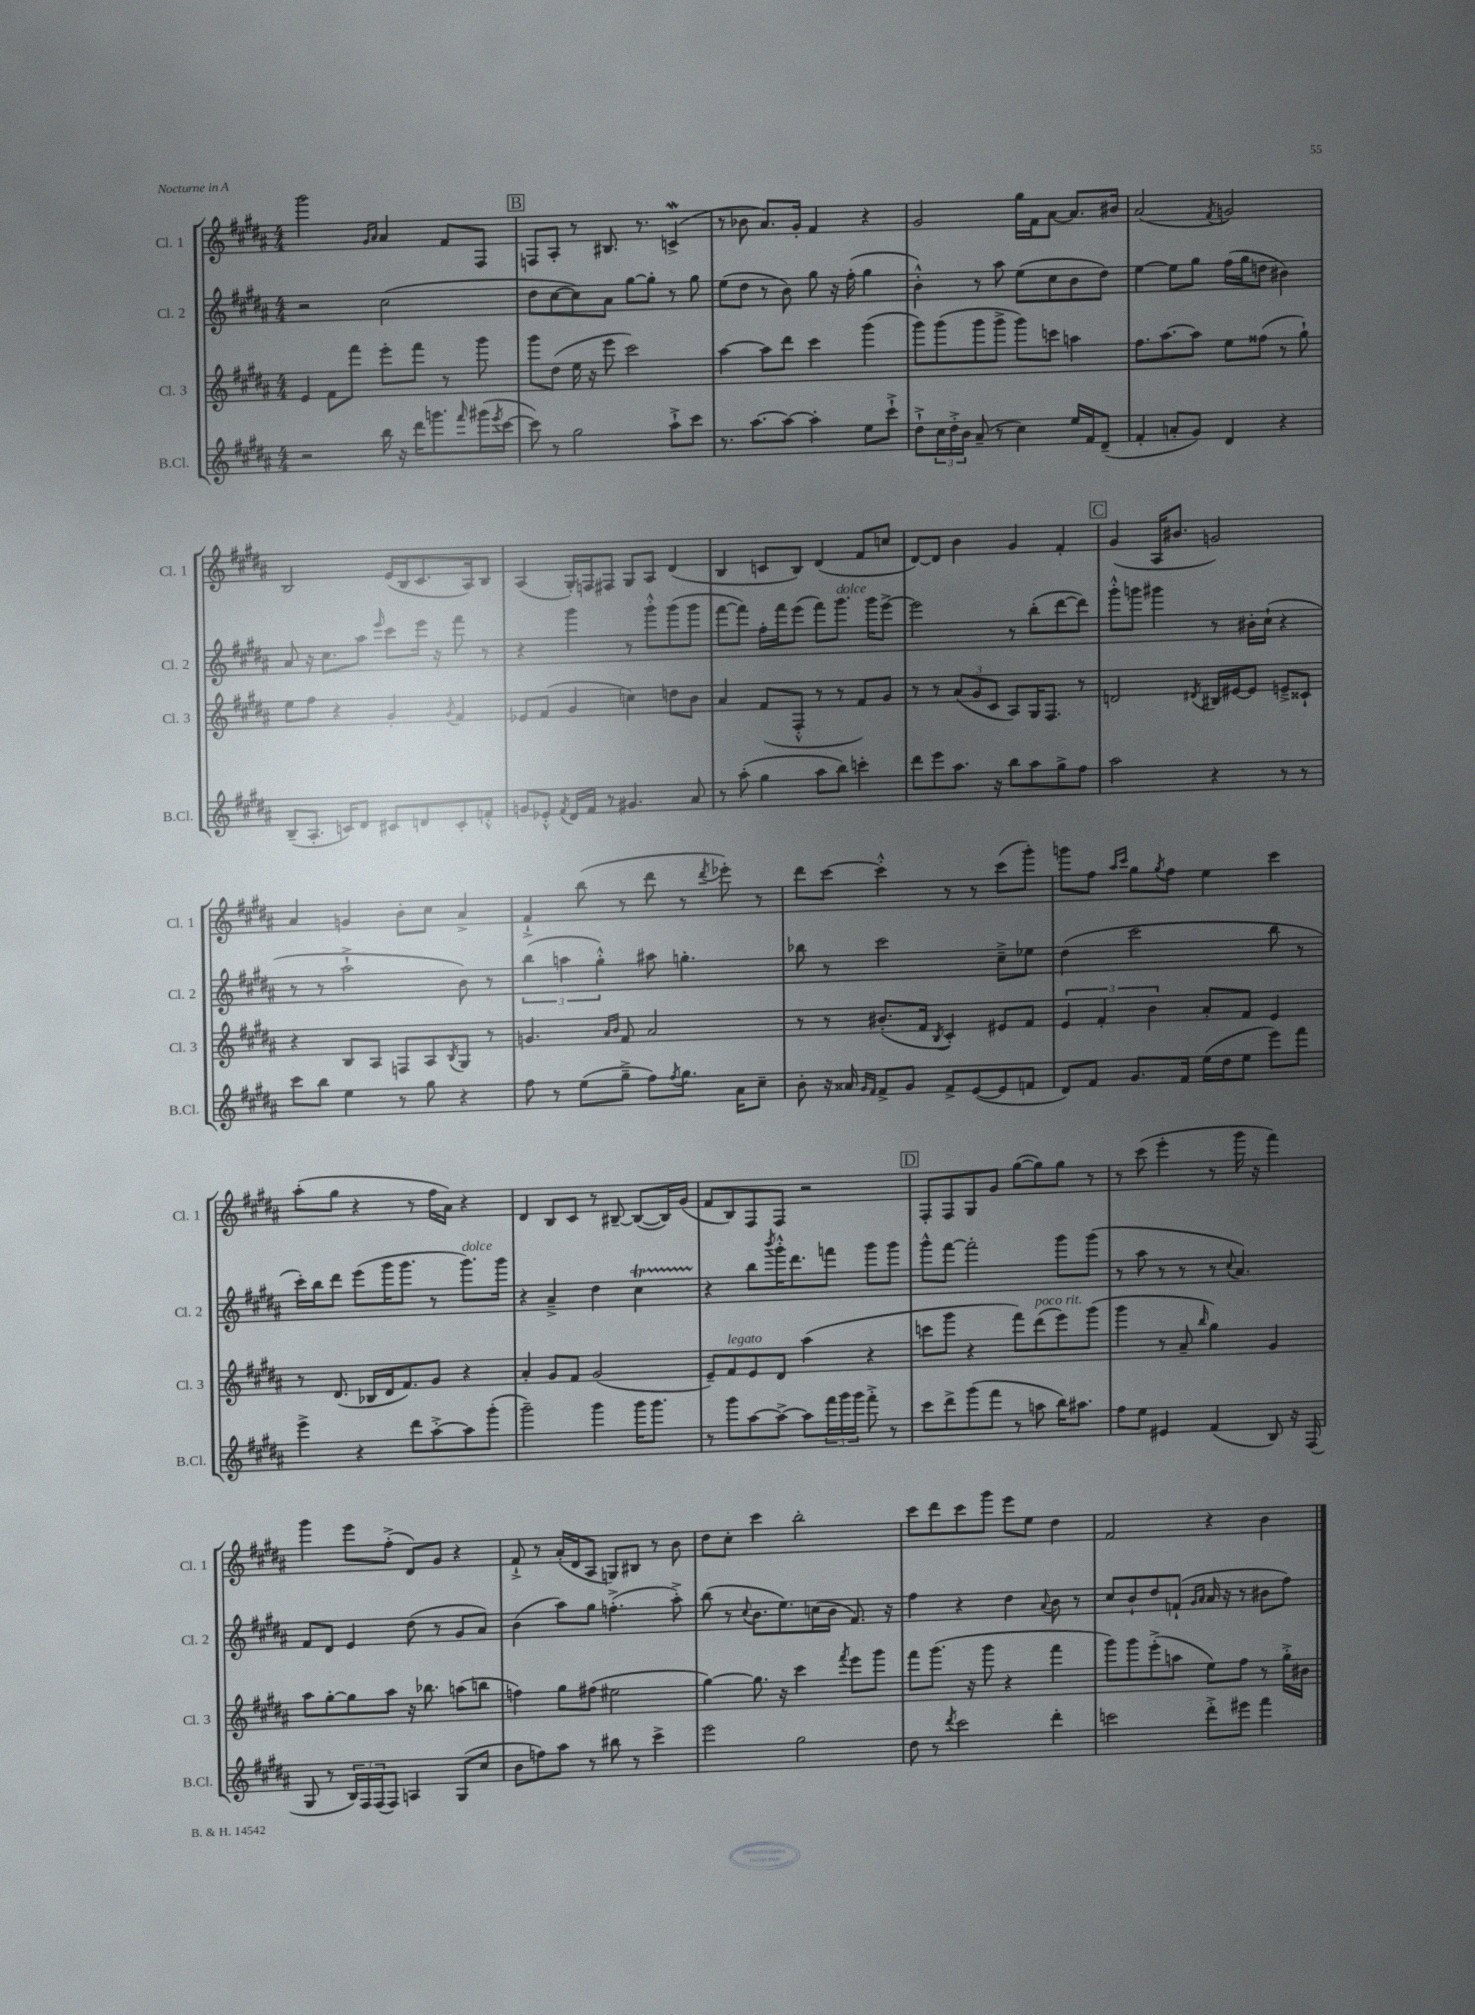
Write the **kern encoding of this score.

**kern	**kern	**kern	**kern
*staff4	*staff3	*staff2	*staff1
*clefG2	*clefG2	*clefG2	*clefG2
*k[f#c#g#d#a#]	*k[f#c#g#d#a#]	*k[f#c#g#d#a#]	*k[f#c#g#d#a#]
*M4/4	*M4/4	*M4/4	*M4/4
2r	4e/	2r	2ggg#\
.	8f#\L	.	.
.	8fff#\J	.	.
.	.	.	16qqg#/LL
.	.	.	16qqa#/JJ
16bb\	8eee'\L	(2cc#\	4a#/
16r	.	.	.
16ddd#\LK	8fff#\J	.	.
8.ggg\	.	.	.
.	8r	.	8f#/L
16qqfff#/	.	.	.
(16ggg#\L	8ggg#\	.	8F#/J
8qeee/	.	.	.
[16ccc#\JJ	.	.	.
=	=	=	=
8ccc#\])	8ggg#\L	8dd#\L	8F/L
8r	(8dd#\J	[8cc#\	8A#'/J
2gg#\	16ee\	8cc#\])	8r
.	16r	.	.
.	8eee\	8a#\J	8.B#/
.	2ccc#\)	[8gg#\L	.
.	.	.	8.r
.	.	8gg#'\]J	.
8aa#`^\L	.	8r	(4c^/
8ccc#\J	.	8gg#\	.
=	=	=	=
8.r	[4aa#\	(8ee\L	8r
.	.	8dd#\J	8b-\
[8.aa#\L	.	.	.
.	8aa#\]L	8r	8.a#/L)
8aa#\_J	8ddd#\J	8b\)	.
.	.	.	16g#'/Jk
4aa#'\]	4ccc#\	8gg#\	4f#/
.	.	16r	.
.	.	(16ff#'\	.
8ee\L	(4ggg#\	4gg#\	4r
8ccc#`^\J	.	.	.
=	=	=	=
8dd#`^\L	8ggg#\L)	4b'^^\)	2g#/
24cc#\L	(8ggg#\	.	.
24dd#'^\	.	.	.
24b\JJ	.	.	.
(8a#~/	8ggg#\	8r	.
8r	8ggg#^\J	8aa#\	.
4cc#\)	8ggg#\L)	(8ee\L	16gg#\LL
.	.	.	16f#\J
.	8ccc\J	8cc#\	[8a#\J
16ee/LL	4aa\	8b\	8.a#/]L
16f#/J	.	.	.
(8d#~/J	.	8dd#\J)	.
.	.	.	16b#/Jk
=	=	=	=
4f#'/	8.ff#\L	[4ee\	(2a#/
.	[8.aa#\	.	.
8a'/L	.	8ee\]L	.
8g#/J)	8aa#\]J	8gg#\J	.
.	.	.	8qf#/
4d#/	8ee\L	(16ff#\LL	2g/)
.	.	16gg#\J	.
.	(8ff##\J	8dd\J	.
4r	8r	4b#\)	.
.	8gg#`\)	.	.
=	=	=	=
(8B~/L	8ee\L	8a#/	2B/
8.A#'/J	8ff#\J	16r	.
.	.	8.cc#\L	.
.	4r	.	.
16c/LK)	.	.	.
8d#/J	.	8aa#\J	.
.	.	16qqeee/	.
8c#/L	4g#'/	8ccc#\L	(16e/LL
.	.	.	16B/J
8d/	.	16eee\Jk	8.c#/
.	.	16r	.
.	8qg#/	.	.
8c#'/	4f#/	8fff#\	.
.	.	.	16A#/k)
8f'^^/J	.	8r	8B/J
=	=	=	=
8g/L	8e-/L	4r	(4A#/
8e-'^^/J	(8f#/J	.	.
8qf#/	.	.	.
16d#/LL	4g#/	4ggg#\	16G#'/LL)
16f#/JJ	.	.	16F/J
8r	.	.	8F#/J
4.g#/	4cc\)	8r	8G#/L
.	.	8ggg#'^^\L	8A#/J
.	8dd\L	(8ggg#\	(4d#/
8a#/	8b\J	8ggg#\J	.
=	=	=	=
8r	4a#/	[8fff#\L	4B/
(8aa#'\	.	8fff#\]J)	.
4gg#\	(8f#/L	16ff#'\LL	8c/L
.	.	16fff#\J	.
.	8F#'^^/J	(8eee\J	8B/J)
8aa#\L	8r	8fff#\L)	(4d#/
8bb\J)	8r	8.ggg#\J	.
4ccc'\	8f#/L)	.	8f#/L
.	.	16ggg#\LK	.
.	8g#/J	[8eee^\J	8cc/J
=	=	=	=
8ddd#\L	8r	2eee\]	[8d#/L)
8eee\	8r	.	8d#/]J
8.aa#\J	(12a#/L	.	4b\
.	12g#/	.	.
.	12c#/J	.	.
16r	.	.	.
8bb\L	8A#/L)	8r	4g#/
8aa#\	16G#/K	(8bb'\L	.
.	8.F#/J	.	.
8gg#^\	.	[8ddd#\	4f#'/
8ff#\J	8r	8ddd#\]J)	.
=	=	=	=
2aa#\	2d/	8ggg#'^^\L	(4g#/
.	.	8ggg\J	.
.	.	4ggg#\	16A#/LK
.	.	.	8.b#/J
.	8qd#/	.	.
4r	16B#/LL	8r	2g/)
.	[16e#/J	.	.
.	8e#/]J	16b#'\LL	.
.	.	(16cc#`\JJ	.
8r	8e~^/L	4r	.
8r	8c##`/J	.	.
=	=	=	=
8ccc#\L	4r	8r	4a#/
8bb\J	.	8r	.
4ee\	8B/L	2aa#`^\	4g/
.	8A#/J	.	.
8r	8F/L	.	8b'\L
8gg#\	8A#/	.	8cc#\J
.	8qB/	.	.
4r	8G#/J	8b\)	4a#^/
.	8r	8r	.
=	=	=	=
8ff#\	4.g/	(6bb\	4f#`^/
8r	.	.	.
.	.	6aa\	.
(8ee\L	.	.	(8bb\
.	.	6gg#'^^\)	.
.	16qqa#/LL	.	.
.	16qqb/JJ	.	.
8gg#~^\J	8f#/	.	8r
8ff#\L)	2a#/	8aa#\	8ddd#\
8qff#/	.	.	.
8.gg#\J	.	4.gg'\	8r
.	.	.	8qddd#/
.	.	.	8eee-'\)
16a#\LK	.	.	.
8cc#~\J	.	.	8r
=	=	=	=
8b'\	8r	8bb-\	8ddd#\L
16r	8r	8r	[8ccc#\J
16a##/	.	.	.
16qqg#/LL	.	.	.
16qqf#/JJ	.	.	.
8f#^/L	(8.b#'/L	2ccc#\	4ccc#'^^\]
8g#/J	.	.	.
.	16f#/Jk	.	.
.	8qB/	.	.
8f#^/L	4c#'/)	.	8r
([8e/	.	.	8r
8e/]	8e#/L	8cc#~^\L	(8ccc#\L
8f/J	8f#/J	8ee-\J	8ggg#'\J)
=	=	=	=
8d#/L)	6e/	(4dd#\	8ggg\L
8f#/J	.	.	8ff#\J
.	6f#'/	.	.
.	.	.	16qqaa#/LL
.	.	.	16qqccc#/JJ
8.g#/L	.	2ccc#\	8gg#\L
.	6b\	.	.
.	.	.	8qgg#/
.	.	.	8ff#\J
16f#/Jk	.	.	.
(16ee\LL	8a#'/L	.	4ee\
16dd#\J	.	.	.
8ee\J	8f#/J	.	.
8eee\L)	4e/	8bb\	4ccc#\
8fff#\J	.	8r	.
=	=	=	=
4eee^\	8r	16ccc#'\LL)	(8aa#'\L
.	.	16bb\J	.
.	(8.d#/	8ddd#\J	8gg#\J
4r	.	(8eee\L	4r
.	16B-/LL	.	.
.	16d#/J	16ggg#\K	.
.	8.f#/)	8.ggg#\J	.
8ddd#\L	.	.	8r
[8aa#'^\	8g#/J	8r	16ff#\LL
.	.	.	16a#\JJ)
8aa#\]	4r	8.ggg#\L)	4r
(8ggg#'\J	.	.	.
.	.	16ggg#\Jk	.
=	=	=	=
2ggg#~\)	4a#'/	4r	4d#/
.	8g#/L	4a#~^/	8B/L
.	8f#/J	.	8c#/J
4ggg#\	(2g#/	4dd#\	8r
.	.	.	[8B#~/
16ggg#\LK	.	4cc#\	(8B#/_L
8.ggg#\J	.	.	.
.	.	.	16B#/]L)
.	.	.	(16g#/JJ
=	=	=	=
8r	8e~/L)	4r	8f#/L
8ggg#\L	8f#/	.	8B/)
[8aa#\	8e/	8bb\L	8F#/
.	.	8qbbb/	.
8aa#^\_J	8d#/J	16ggg#'^^\K	8F#/J
.	.	8.ddd#\	.
8aa#\]L	(4aa#\	.	2r
24fff#\L	.	8fff\J	.
24ggg#\	.	.	.
24ggg#\JJ	.	.	.
8fff#'^\	4r	8ggg#\L	.
8r	.	8ggg#\J	.
=	=	=	=
8ccc#\L	8ccc\L	8ggg#^^\L	8F#'/L
8ddd#^\	8ggg#\J	[8fff#\J	8F#/
(8ggg#\	4r	2fff#'\]	8G#/
8fff#\J	.	.	8g#/J
8r	8fff#\L)	.	([8gg#\L
8aa\	(8ddd#\	.	8gg#\])
16bb\LK)	8eee\)	8ggg#\L	8gg#\J
8.aa#\J	.	.	.
.	(8ggg#\J	(8ggg#\J	8r
=	=	=	=
8ff#\L	4ggg#\	8r	8r
8ee\J	.	8aa#\	(8ccc#\
4e#/	8r	8r	4eee'\
.	8a#~/	8r	.
.	16qqbb/	.	.
(4f#/	4gg#\)	8r	8r
.	.	8qqcc#/	.
.	.	4.a#/)	16ggg#\
.	.	.	16r
8B/)	4g#/	.	4fff#\)
16r	.	.	.
(16F#/	.	.	.
=	=	=	=
8G#/	8aa#\L	8f#/L	4ggg#\
8r	[8gg#'\	8d#/J	.
24B/LL)	8gg#\]	4e/	8eee\L
24F#/	.	.	.
(24F#/J	.	.	.
8F#/J)	8aa#\J	.	(8ff#'^\J
4A/	16r	(8dd#\	8d#/L)
.	8.bb-\	.	.
.	.	8r	8g#/J
(8G#/L	(8aa\L	8g#/L	4r
8cc#/J	8bb\J	8a#/J)	.
=	=	=	=
8b\L	4ff\)	(4b\	8f#`^/
8ff\)	.	.	8r
8aa#\J	8gg#\L	8aa#\L)	(16a#'/LL
.	.	.	16d#/J
8r	(8ff#\J	8gg#\J	8A#/J
8bb#\	2ee#\	(4.ff'^\	8G/L)
8r	.	.	8B#/J
4ccc#^\	.	.	8r
.	.	8aa#'^\)	8b\
=	=	=	=
2eee\	[4gg#\)	(8bb\	8dd#\L
.	.	8r	8cc#'\J
.	.	8qqcc#/	.
.	8.gg#\]	8.b\L	4ccc#\
.	16r	8.ee\)	.
2gg#\	4ccc#\	.	2bb'\
.	.	(16cc\L	.
.	.	16b\JJ	.
.	8qfff#/	.	.
.	8eee\L	8.f#/)	.
.	8ggg#\J	.	.
.	.	16r	.
=	=	=	=
8dd#\	8fff#\L	4ff#\	8ccc#\L
8r	(8.ggg#\J	.	8ddd#\
8qddd#/	.	.	.
2ccc#\	.	4r	8ccc#\
.	16r	.	.
.	8ggg#\	.	8ggg#\J
.	4r	4dd#\	8eee\L
.	.	.	8ee\J
.	.	8qqa#/	.
4ddd#'\	4fff#\	8b\	4dd#\
.	.	8r	.
=	=	=	=
2ccc\	8ggg#\L)	8cc#/L	2f#/
.	8ggg#\	8b`/	.
.	(8eee'^\	8dd#/	.
.	8aa\J	(8f`/J	.
.	.	16qqg#/LL	.
.	.	16qqa#/JJ	.
8ddd#'^\L	8ee\L)	16a#/	4r
.	.	16r	.
8eee#\J	8ff#\J	8r	.
4fff#\	8r	8b#\L	4b\
.	16gg#'^\LL	8ff#\J)	.
.	16b#\JJ	.	.
==	==	==	==
*-	*-	*-	*-
